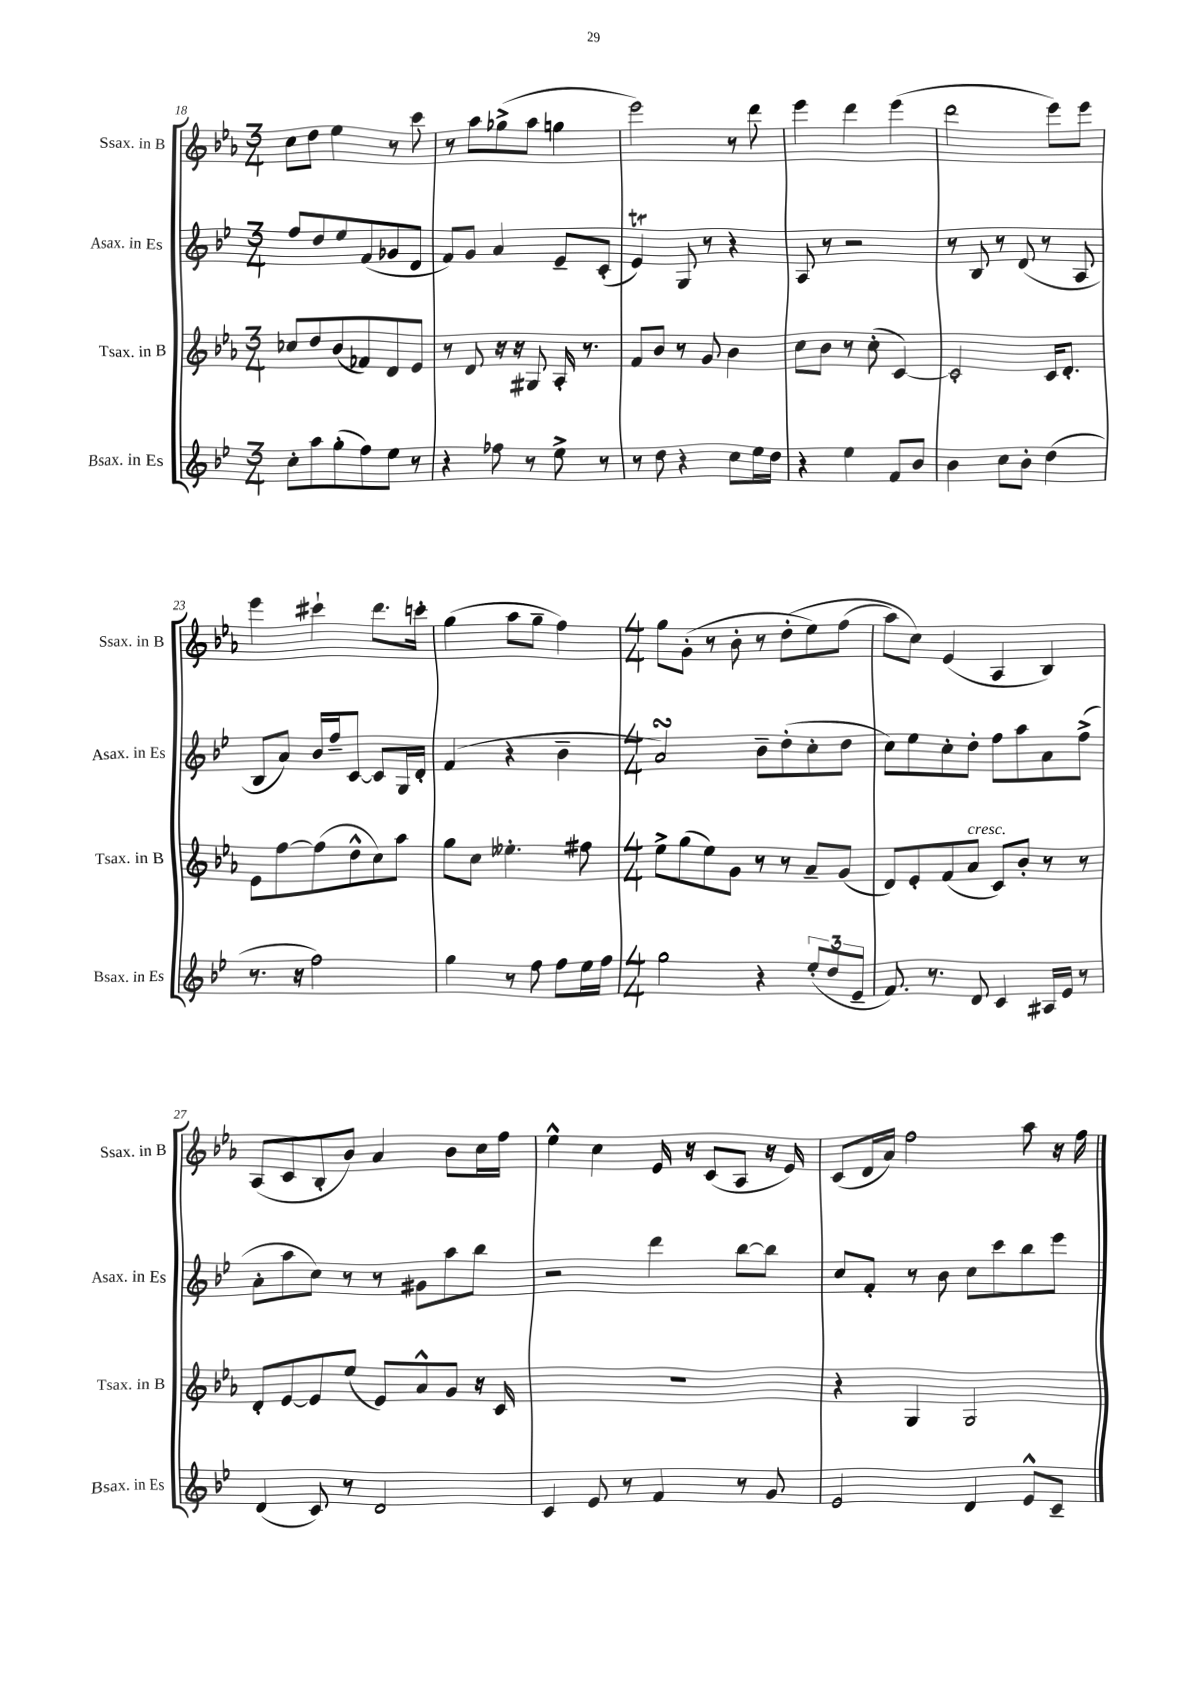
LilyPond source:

<<
\new StaffGroup <<
\new Staff = "s0" \with { instrumentName = "Ssax. in B" shortInstrumentName = "Ssax. in B" } {
    \clef treble \key ees \major \numericTimeSignature \time 3/4
    c''8 d''8 ees''4 r8 c'''8 |
    r8 aes''8 ges''8->( aes''8 g''4 |
    ees'''2) r8 d'''8 |
    ees'''4 d'''4 ees'''4( |
    d'''2 ees'''8) ees'''8 |
    ees'''4 cis'''4-! d'''8. c'''16-. |
    g''4( aes''8 g''8-- f''4) |
    \numericTimeSignature \time 4/4 g''8 g'8-.( r8 bes'8-. r8 d''8-.\( ees''8) f''8( |
    aes''8) c''8\) ees'4( aes4 bes4) |
    aes8( c'8 bes8-. bes'8) aes'4 bes'8 c''16 f''16 |
    ees''4-^ c''4 ees'16 r16 c'8( aes8 r16 ees'16) |
    c'8( d'16 aes'16) f''2 aes''8 r16 f''16 \bar "|." |
}
\new Staff = "s1" \with { instrumentName = "Asax. in Es" shortInstrumentName = "Asax. in Es" } {
    \clef treble \key bes \major \numericTimeSignature \time 3/4
    f''8 d''8 ees''8 f'8( ges'8 d'8 |
    f'8) g'8 a'4 ees'8-- c'8-.( |
    ees'4\trill) g8 r8 r4 |
    a8 r8 r2 |
    r8 bes8 r8 d'8( r8 a8 |
    bes8 a'8) bes'16 f''16-- c'8~ c'8 g16 d'16-. |
    f'4( r4 bes'4-- |
    \numericTimeSignature \time 4/4 a'2\turn) bes'8-- d''8-.( c''8-. d''8 |
    c''8) ees''8 c''8-. d''8-. f''8 a''8 a'8 f''8->( |
    a'8-. a''8 c''8) r8 r8 gis'8 a''8 bes''8 |
    r2 d'''4 bes''8~ bes''8 |
    c''8 f'8-. r8 bes'8 c''8 c'''8 bes''8 ees'''8 \bar "|." |
}
\new Staff = "s2" \with { instrumentName = "Tsax. in B" shortInstrumentName = "Tsax. in B" } {
    \clef treble \key ees \major \numericTimeSignature \time 3/4
    ces''8 d''8 bes'8( fes'8) d'8 ees'8 |
    r8 d'8 r16 r16 gis8 aes16-. r8. |
    f'8 bes'8 r8 g'8 bes'4 |
    c''8 bes'8 r8 c''8-.( c'4~) |
    c'2-. c'16 d'8.-. |
    ees'8 f''8~ f''8( d''8-^ c''8) aes''8 |
    g''8 c''8 eeses''4.-. fis''8 |
    \numericTimeSignature \time 4/4 ees''8-> g''8( ees''8) g'8 r8 r8 aes'8-- g'8( |
    d'8) ees'8-. f'8( aes'8^\markup { \italic "cresc." } c'8) bes'8-. r8 r8 |
    d'8-. ees'8~ ees'8 ees''8( ees'8) aes'8-^ g'8 r16 c'16 |
    R1 |
    r4 g4 g2 \bar "|." |
}
\new Staff = "s3" \with { instrumentName = "Bsax. in Es" shortInstrumentName = "Bsax. in Es" } {
    \clef treble \key bes \major \numericTimeSignature \time 3/4
    c''8-. a''8 g''8-.( f''8) ees''8 r8 |
    r4 fes''8 r8 ees''8-> r8 |
    r8 d''8 r4 c''8 ees''16 d''16 |
    r4 ees''4 f'8 bes'8 |
    bes'4 c''8 bes'8-. d''4( |
    r8. r16 f''2) |
    g''4 r8 f''8 f''8 ees''16 f''16 |
    \numericTimeSignature \time 4/4 g''2 r4 \tuplet 3/2 { ees''8-.( d''8 ees'8-- } |
    f'8.) r8. d'8 c'4 ais16 ees'16 r8 |
    d'4( c'8) r8 d'2 |
    c'4 ees'8 r8 f'4 r8 g'8 |
    ees'2 d'4 ees'8-^ c'8-- \bar "|." |
}
>>
>>
\layout { \context { \Score currentBarNumber = #18 } }
